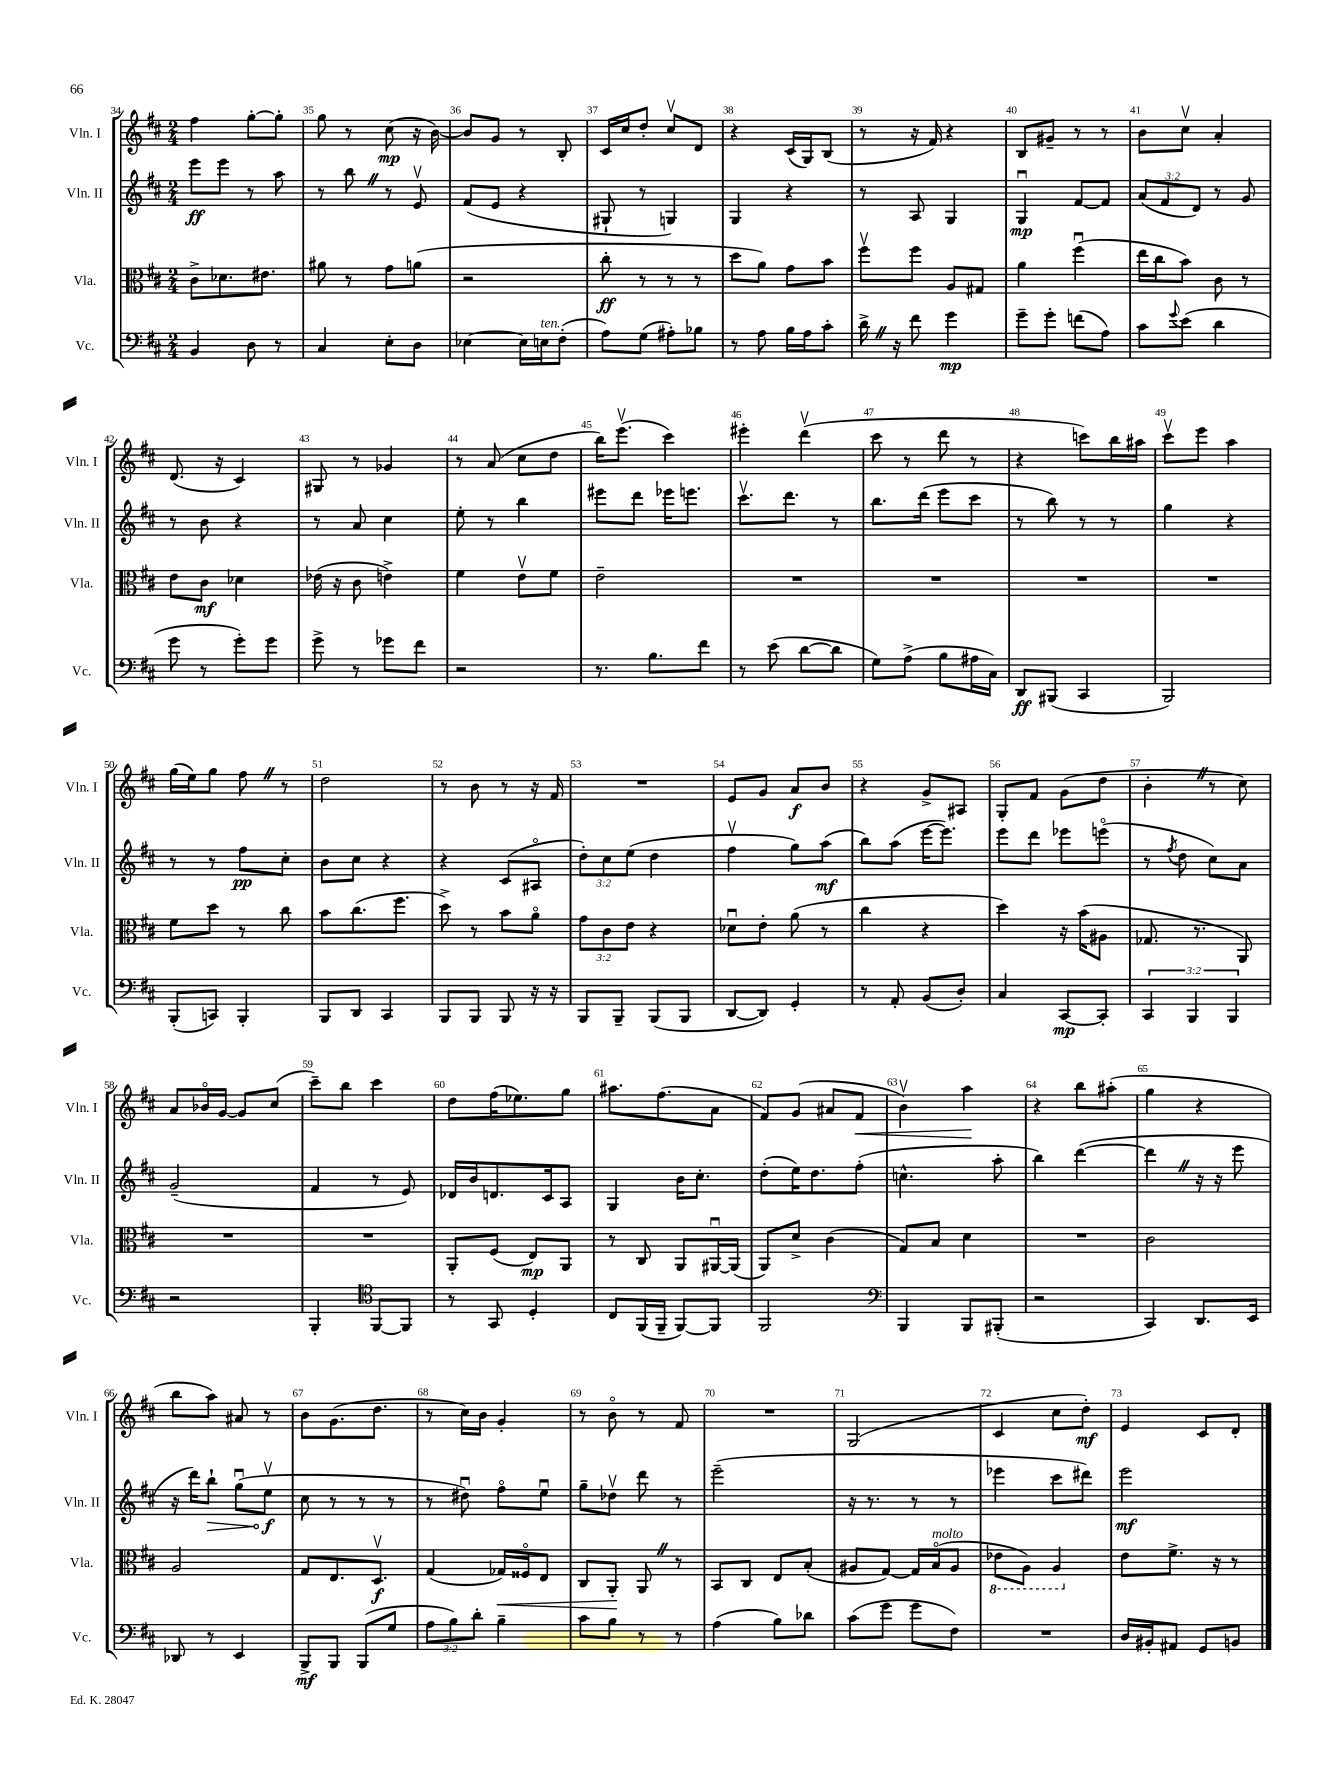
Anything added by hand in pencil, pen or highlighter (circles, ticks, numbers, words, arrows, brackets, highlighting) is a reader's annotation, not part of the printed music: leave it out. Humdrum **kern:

**kern	**dynam	**kern	**dynam	**kern	**dynam	**kern	**dynam
*part4	*part4	*part3	*part3	*part2	*part2	*part1	*part1
*staff4	*staff4	*staff3	*staff3	*staff2	*staff2	*staff1	*staff1
*I"Vc.	*	*I"Vla.	*	*I"Vln. II	*	*I"Vln. I	*
*I'Vc.	*	*I'Vla.	*	*I'Vln. II	*	*I'Vln. I	*
*clefF4	*	*clefC3	*	*clefG2	*	*clefG2	*
*k[f#c#]	*	*k[f#c#]	*	*k[f#c#]	*	*k[f#c#]	*
*M2/4	*	*M2/4	*	*M2/4	*	*M2/4	*
=34	=34	=34	=34	=34	=34	=34	=34
4BB/	.	8c#^\L	.	8eee\L	ff	4ff#\	.
.	.	8.d-X\	.	8eee\J	.	.	.
8D\	.	.	.	8r	.	[8gg'\L	.
.	.	8.e#X\J	.	.	.	.	.
8r	.	.	.	8aa\	.	8gg'\J]	.
=35	=35	=35	=35	=35	=35	=35	=35
4C#/	.	8a#X\	.	8r	.	8gg\	.
.	.	8r	.	8bbZ\	.	8r	.
8E'\L	.	8g\L	.	8r	.	(8cc#\	mp
8D\J	.	(8an\J	.	8ev/	.	16r	.
.	.	.	.	.	.	[16b\)	.
=36	=36	=36	=36	=36	=36	=36	=36
[4E-X\	.	2r	.	(8f#/L	.	8b/L]	.
.	.	.	.	8e/J	.	8g/J	.
16E-\LL]	.	.	.	4r	.	8r	.
!LO:TX:a:i:t=ten.	!	!	!	!	!	!	!
16En\J	.	.	.	.	.	.	.
(8F#'\J	.	.	.	.	.	8B'/	.
=37	=37	=37	=37	=37	=37	=37	=37
8A\L)	.	8cc#'\	ff	8G#X`/	.	16c#/LL	.
.	.	.	.	.	.	16cc#/J	.
(8G\J	.	8r	.	8r	.	8dd'/J	.
8A#X'\L)	.	8r	.	4Gn/)	.	8cc#v/L	.
8B-X\J	.	8r	.	.	.	8d/J	.
=38	=38	=38	=38	=38	=38	=38	=38
8r	.	8dd\L	.	4G/	.	4r	.
8A\	.	8a\J)	.	.	.	.	.
16B\LL	.	8g\L	.	4r	.	(16c#/LL	.
16A\J	.	.	.	.	.	16G/J)	.
8c#'\J	.	8b\J	.	.	.	(8B/J	.
=39	=39	=39	=39	=39	=39	=39	=39
16d^Z\	.	8ff#v\L	.	8r	.	8r	.
16r	.	.	.	.	.	.	.
8f#\	.	8ff#\J	.	8A/	.	16r	.
.	.	.	.	.	.	16f#/)	.
4g\	mp	8A/L	.	4G/	.	4r	.
.	.	8G#X/J	.	.	.	.	.
=40	=40	=40	=40	=40	=40	=40	=40
8g~\L	.	4a\	.	4Gu/	mp	8B/L	.
8g'\J	.	.	.	.	.	8g#X~/J	.
(8fn\L	.	(4ff#u\	.	[8f#/L	.	8r	.
8A\J)	.	.	.	8f#/J]	.	8r	.
=41	=41	=41	=41	=41	=41	=41	=41
8c#\L	.	16ee\LL	.	(12a/L	.	8b\L	.
.	.	16cc#\J	.	.	.	.	.
.	.	.	.	12f#/	.	.	.
8qqg/	.	.	.	.	.	.	.
(8e\J	.	8b\J)	.	.	.	8cc#v\J	.
.	.	.	.	12d/J)	.	.	.
4d\	.	8c#\	.	8r	.	4a'/	.
.	.	8r	.	8g/	.	.	.
!!LO:LB:g=z
=42	=42	=42	=42	=42	=42	=42	=42
8g\	.	8e\L	.	8r	.	(8.d/	.
8r	.	8c#\J	mf	8b\	.	.	.
.	.	.	.	.	.	16r	.
8g'\L)	.	4d-X\	.	4r	.	4c#/)	.
8g\J	.	.	.	.	.	.	.
=43	=43	=43	=43	=43	=43	=43	=43
8g^\	.	(16e-X\	.	8r	.	8G#X/	.
.	.	16r	.	.	.	.	.
8r	.	8c#\	.	8a/	.	8r	.
8g-X\L	.	4en^\)	.	4cc#\	.	4g-X/	.
8f#\J	.	.	.	.	.	.	.
=44	=44	=44	=44	=44	=44	=44	=44
2r	.	4f#\	.	8ee'\	.	8r	.
.	.	.	.	8r	.	(8a/	.
.	.	8ev\L	.	4bb\	.	8cc#\L	.
.	.	8f#\J	.	.	.	8dd\J	.
=45	=45	=45	=45	=45	=45	=45	=45
8.r	.	2e~\	.	8eee#X\L	.	16bb\KL)	.
.	.	.	.	.	.	(8.eeev\J	.
.	.	.	.	8ddd\J	.	.	.
8.B\L	.	.	.	.	.	.	.
.	.	.	.	16eee-X\KL	.	4ccc#\)	.
.	.	.	.	8.eeen\J	.	.	.
8f#\J	.	.	.	.	.	.	.
=46	=46	=46	=46	=46	=46	=46	=46
8r	.	2r	.	8.ccc#v\L	.	4eee#X'\	.
(8e\	.	.	.	.	.	.	.
.	.	.	.	8.ddd\J	.	.	.
[8d\L	.	.	.	.	.	(4dddv\	.
8d\J]	.	.	.	8r	.	.	.
=47	=47	=47	=47	=47	=47	=47	=47
8G\L)	.	2r	.	8.bb\L	.	8ccc#\	.
(8A^\J	.	.	.	.	.	8r	.
.	.	.	.	(16ddd\Jk	.	.	.
8B\L	.	.	.	8eee\L	.	8ddd\	.
16A#X\L	.	.	.	8ccc#\J	.	8r	.
16C#\JJ)	.	.	.	.	.	.	.
=48	=48	=48	=48	=48	=48	=48	=48
8DD/L	ff	2r	.	8r	.	4r	.
(8BBB#X/J	.	.	.	8bb\)	.	.	.
4CC#/	.	.	.	8r	.	8cccn\L)	.
.	.	.	.	8r	.	16bb\L	.
.	.	.	.	.	.	16aa#X\JJ	.
=49	=49	=49	=49	=49	=49	=49	=49
2BBB/)	.	2r	.	4gg\	.	8ccc#v\L	.
.	.	.	.	.	.	8eee\J	.
.	.	.	.	4r	.	4aa\	.
!!LO:LB:g=z
=50	=50	=50	=50	=50	=50	=50	=50
(8BBB'/L	.	8f#\L	.	8r	.	(16gg\LL	.
.	.	.	.	.	.	16ee\J)	.
8CCn/J)	.	8dd\J	.	8r	.	8gg\J	.
4BBB'/	.	8r	.	8ff#\L	pp	8ff#Z\	.
.	.	8cc#\	.	8cc#'\J	.	8r	.
=51	=51	=51	=51	=51	=51	=51	=51
8BBB/L	.	8b\L	.	8b\L	.	2dd\	.
8DD/J	.	(8.cc#\	.	8cc#\J	.	.	.
4CC#/	.	.	.	4r	.	.	.
.	.	8.ff#\J	.	.	.	.	.
=52	=52	=52	=52	=52	=52	=52	=52
8BBB/L	.	8dd^\)	.	4r	.	8r	.
8BBB/J	.	8r	.	.	.	8b\	.
8BBB/	.	8b\L	.	(8c#/L	.	8r	.
16r	.	8a\J	.	8A#X/J	.	16r	.
16r	.	.	.	.	.	16f#/	.
=53	=53	=53	=53	=53	=53	=53	=53
8BBB/L	.	12g\L	.	12dd'\L)	.	2r	.
.	.	12c#\	.	12cc#\	.	.	.
8BBB~/J	.	.	.	.	.	.	.
.	.	12e\J	.	(12ee\J	.	.	.
(8BBB/L	.	4r	.	4dd\	.	.	.
8BBB/J	.	.	.	.	.	.	.
=54	=54	=54	=54	=54	=54	=54	=54
[8DD/L	.	8d-Xu\L	.	4ff#v\	.	8e/L	.
8DD/J])	.	8e'\J	.	.	.	8g/J	.
4GG'/	.	(8a\	.	8gg\L)	.	8a/L	f
.	.	8r	.	(8aa\J	mf	8b/J	.
=55	=55	=55	=55	=55	=55	=55	=55
8r	.	4cc#\	.	8bb\L)	.	4r	.
8AA'/	.	.	.	(8aa\J	.	.	.
(8BB/L	.	4r	.	[16eee\KL	.	8g^/L	.
.	.	.	.	8.eee\J])	.	.	.
8D'/J)	.	.	.	.	.	8A#X/J	.
=56	=56	=56	=56	=56	=56	=56	=56
4C#/	.	4dd\)	.	8eee\L	.	8G'/L	.
.	.	.	.	8ddd\J	.	8f#/J	.
[8CC#/L	mp	16r	.	8eee-X\L	.	(8g\L	.
.	.	(16b\KL	.	.	.	.	.
8CC#'/J]	.	8A#X\J	.	(8eeen\J	.	8dd\J	.
=57	=57	=57	=57	=57	=57	=57	=57
6CC#/	.	8.G-X/	.	8r	.	4b'Z\	.
.	.	.	.	8qff#/	.	.	.
.	.	.	.	8dd\	.	.	.
6BBB/	.	.	.	.	.	.	.
.	.	8.r	.	.	.	.	.
.	.	.	.	8cc#\L)	.	8r	.
6BBB/	.	.	.	.	.	.	.
.	.	8AA/)	.	8a\J	.	8cc#\)	.
!!LO:LB:g=z
=58	=58	=58	=58	=58	=58	=58	=58
2r	.	2r	.	(2g~/	.	8a/L	.
.	.	.	.	.	.	16b-X/L	.
.	.	.	.	.	.	[16g/JJ	.
.	.	.	.	.	.	8g/L]	.
.	.	.	.	.	.	(8cc#/J	.
=59	=59	=59	=59	=59	=59	=59	=59
4BBB'/	.	2r	.	4f#/	.	8ccc#~\L)	.
.	.	.	.	.	.	8bb\J	.
*clefC4	*	*	*	*	*	*	*
[8FF#/L	.	.	.	8r	.	4ccc#\	.
8FF#/J]	.	.	.	8e/)	.	.	.
=60	=60	=60	=60	=60	=60	=60	=60
8r	.	8AA'/L	.	16d-X/LL	.	8dd\L	.
.	.	.	.	16b/J	.	.	.
8GG/	.	(8F#/J	.	8.dn/	.	(16ff#\K	.
.	.	.	.	.	.	8.ee-X\)	.
4D'/	.	8E/L)	mp	.	.	.	.
.	.	.	.	16c#/k	.	.	.
.	.	8AA/J	.	8A/J	.	8gg\J	.
=61	=61	=61	=61	=61	=61	=61	=61
8C#/L	.	8r	.	4G/	.	8.aa#X\L	.
(16FF#/L	.	8C#/	.	.	.	.	.
16FF#~/JJ	.	.	.	.	.	(8.ff#\	.
[8FF#/L)	.	8AA/L	.	16b\KL	.	.	.
.	.	.	.	8.cc#'\J	.	.	.
8FF#/J]	.	[16AA#Xu/L	.	.	.	8a\J	.
.	.	(16AA#/JJ]	.	.	.	.	.
=62	=62	=62	=62	=62	=62	=62	=62
2FF#/	.	8AA/L)	.	(8dd'\L	.	8f#/L)	.
.	.	8d^/J	.	16ee\K)	.	(8g/J	.
.	.	.	.	8.dd\	.	.	.
.	.	(4c#\	.	.	.	8a#X/L	.
!	!	!	!	!	!	!	!LO:HP:b
.	.	.	.	(8ff#'\J	.	8f#/J	<
=63	=63	=63	=63	=63	=63	=63	=63
*clefF4	*	*	*	*	*	*	*
4BBB/	.	8G/L)	.	4.ccn^^\	.	4bv\)	.
.	.	8B/J	.	.	.	.	.
8BBB/L	.	4d\	.	.	.	4aa\	.
(8BBB#X'/J	.	.	.	8aa'\	.	.	.
.	.	.	.	.	.	.	[
=64	=64	=64	=64	=64	=64	=64	=64
2r	.	2r	.	4bb\)	.	4r	.
.	.	.	.	([4ddd\	.	8bb\L	.
.	.	.	.	.	.	(8aa#X'\J	.
=65	=65	=65	=65	=65	=65	=65	=65
4CC#/)	.	2c#\	.	4dddZ\]	.	4gg\	.
8.DD/L	.	.	.	16r	.	4r	.
.	.	.	.	16r	.	.	.
.	.	.	.	8eee\	.	.	.
16EE/Jk	.	.	.	.	.	.	.
!!LO:LB:g=z
=66	=66	=66	=66	=66	=66	=66	=66
8DD-X/	.	2A/	.	16r	.	8bb\L	.
.	.	.	.	16ddd\KL)	.	.	.
!	!	!	!	!	!LO:HP:b	!	!
8r	.	.	.	8bb`\J	>	8aa\J)	.
4EE/	.	.	.	(8ggu\L	.	8a#X/	.
.	.	.	.	8eev\J	f	8r	.
.	.	.	.	.	]	.	.
=67	=67	=67	=67	=67	=67	=67	=67
8BBB^/L	mf	8G/L	.	8cc#\	.	8b\L	.
8BBB/J	.	8.E/	.	8r	.	(8.g\	.
(8BBB/L	.	.	.	8r	.	.	.
.	.	8.Dv/J	f	.	.	8.dd\J	.
8G/J	.	.	.	8r	.	.	.
=68	=68	=68	=68	=68	=68	=68	=68
12A\L	.	(4G/	.	8r	.	8r	.
12B\)	.	.	.	.	.	.	.
.	.	.	.	8dd#Xu\)	.	16cc#\LL)	.
12d'\J	.	.	.	.	.	.	.
.	.	.	.	.	.	16b\JJ	.
!	!	!	!LO:HP:b	!	!	!	!
4B~\	.	16G-X/LL)	<	8ff#\L	.	4g'/	.
.	.	16F##X/J	.	.	.	.	.
.	.	8E/J	.	8eeu\J	.	.	.
=69	=69	=69	=69	=69	=69	=69	=69
8c#\L	.	8C#/L	.	8gg~\L	.	8r	.
8B\J	.	8AA'/J	.	8dd-Xv\J	.	8b\	.
8r	.	8AAZ/	[	8ddd\	.	8r	.
8r	.	8r	.	8r	.	8f#/	.
=70	=70	=70	=70	=70	=70	=70	=70
(4A\	.	8BB/L	.	(2eee~\	.	2r	.
.	.	8C#/J	.	.	.	.	.
8B\L)	.	8E/L	.	.	.	.	.
8d-X\J	.	(8B'/J	.	.	.	.	.
=71	=71	=71	=71	=71	=71	=71	=71
(8c#\L	.	8A#X/L	.	16r	.	(2G/	.
.	.	.	.	8.r	.	.	.
8g\J	.	[8G/J)	.	.	.	.	.
8g\L	.	16G/LL]	.	8r	.	.	.
!	!	!LO:TX:a:i:t=molto	!	!	!	!	!
.	.	(16B/J	.	.	.	.	.
8F#\J)	.	8A#/J	.	8r	.	.	.
=72	=72	=72	=72	=72	=72	=72	=72
*	*	*8ba	*	*	*	*	*
2r	.	8E-X\L	.	4eee-X\	.	4c#/	.
.	.	8AA\J)	.	.	.	.	.
.	.	4AA/	.	8ccc#\L	.	8cc#\L	.
.	.	.	.	8ddd#X\J)	.	8dd'\J)	mf
=73	=73	=73	=73	=73	=73	=73	=73
*	*	*X8ba	*	*	*	*	*
16D/LL	.	8e\L	.	2eee\	mf	4e/	.
16BB#X'/J	.	.	.	.	.	.	.
8AA#X/J	.	8.f#^\J	.	.	.	.	.
8GG/L	.	.	.	.	.	8c#/L	.
.	.	16r	.	.	.	.	.
8BBn/J	.	8r	.	.	.	8d'/J	.
==	==	==	==	==	==	==	==
*-	*-	*-	*-	*-	*-	*-	*-
